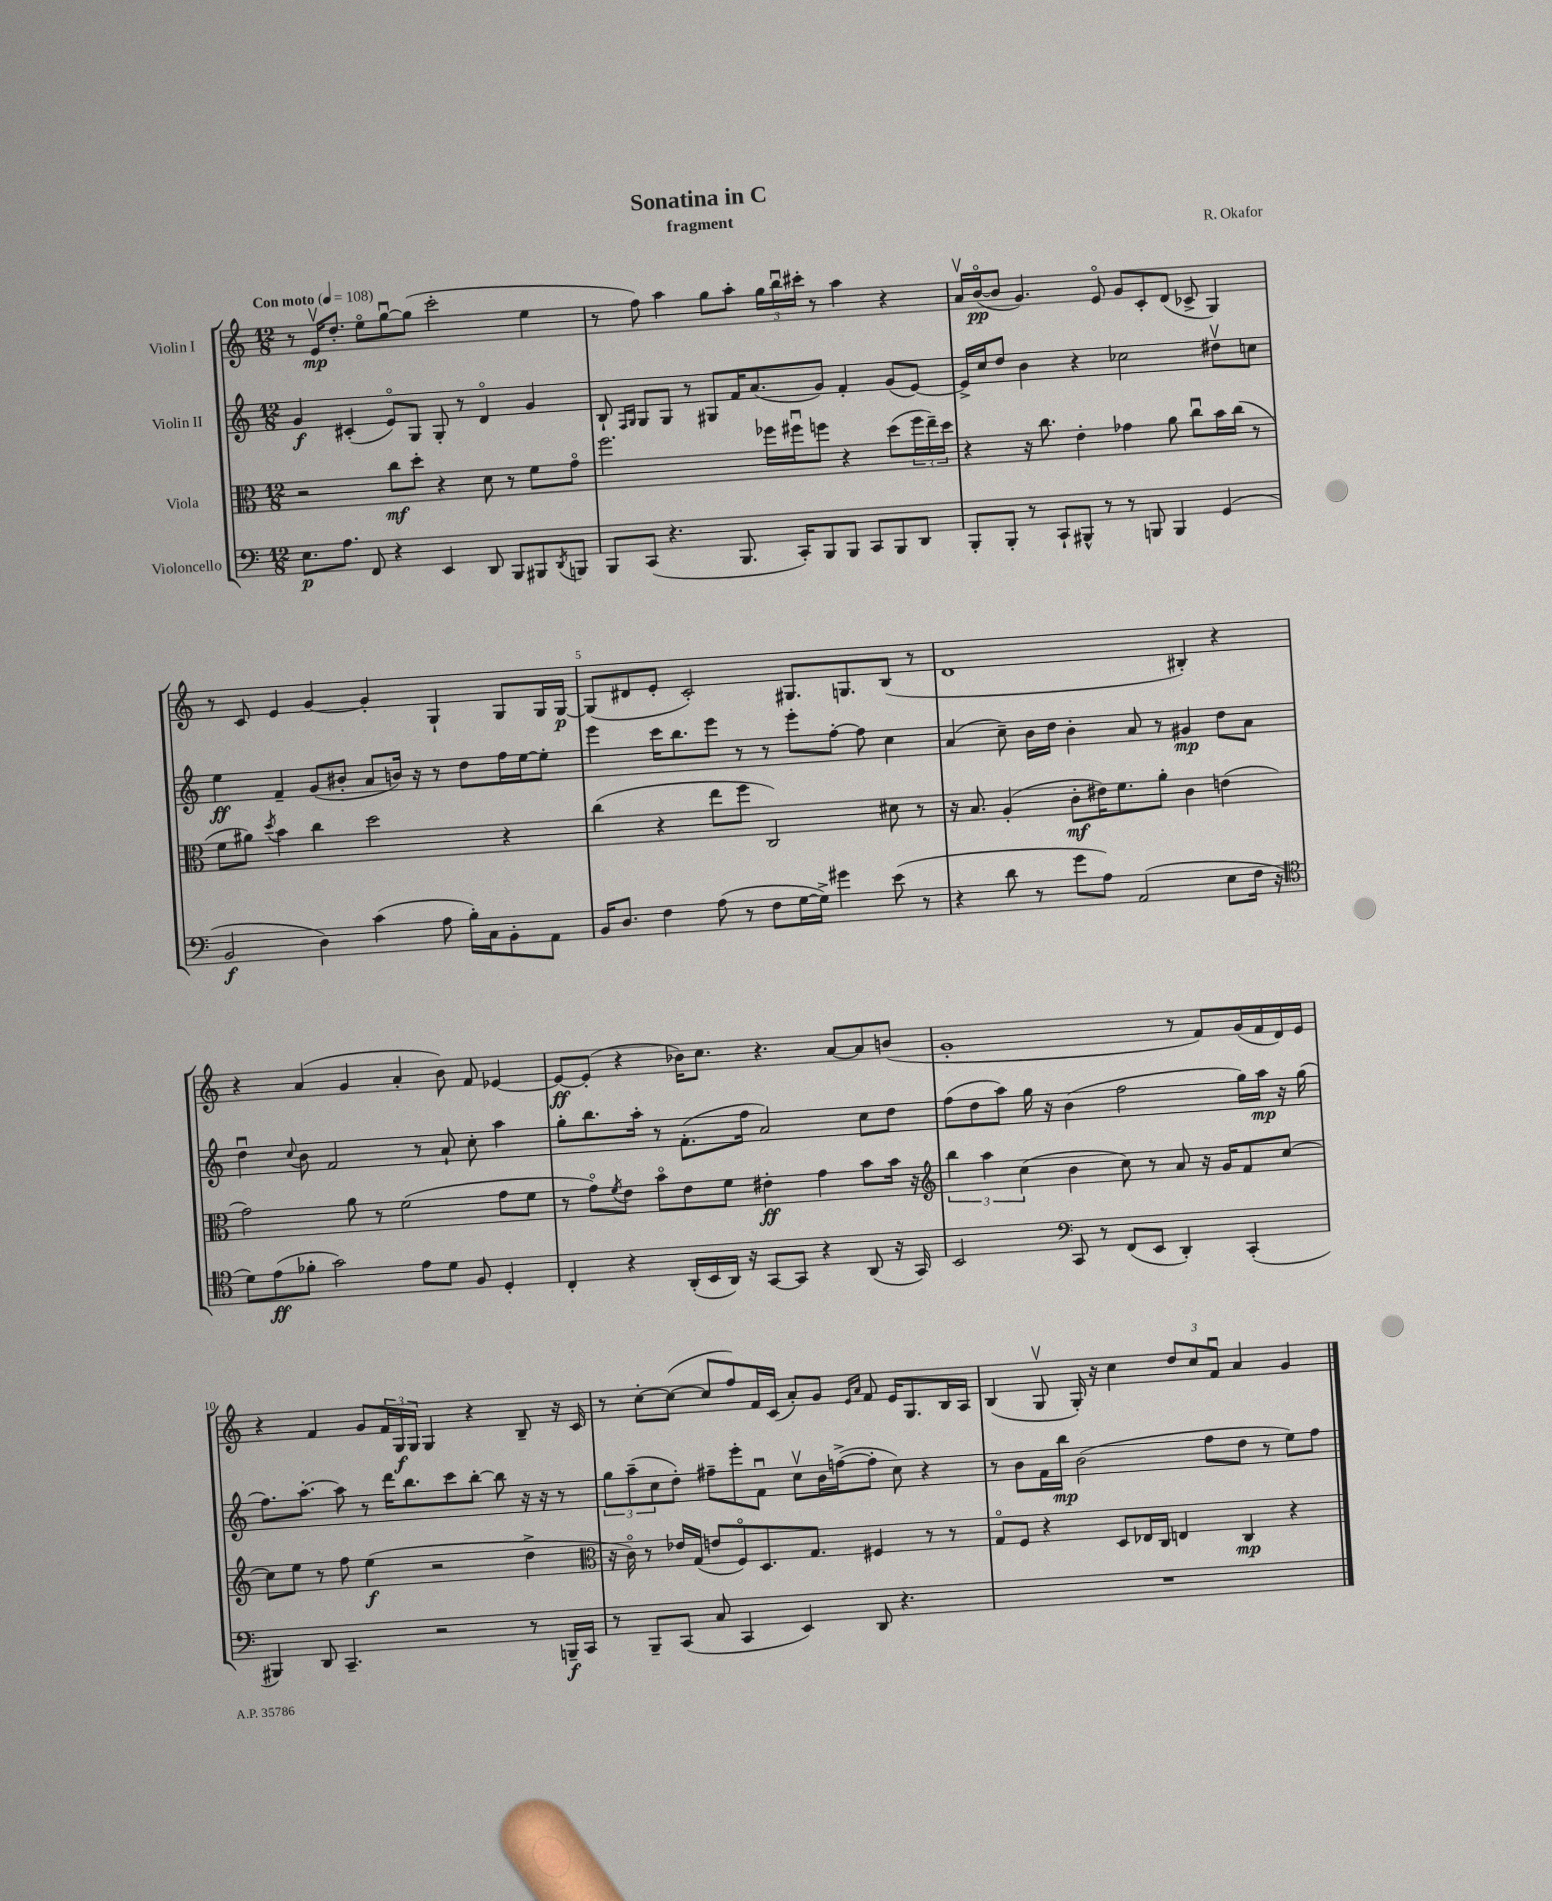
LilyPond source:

\header { title = "Sonatina in C" composer = "R. Okafor" subtitle = "fragment" }
<<
\new StaffGroup <<
\new Staff = "s0" \with { instrumentName = "Violin I" } {
    \clef treble \key c \major \numericTimeSignature \time 12/8 \tempo "Con moto" 4 = 108
    r8 e'16\upbow\mp d''8.-. e''8\flageolet g''8~\downbow g''8( c'''2-. e''4 |
    r8 f''8) a''4 g''8 a''8-. \tuplet 3/2 { g''16 b''16\downbow cis'''16-. } r8 a''4 r4 |
    a'16\upbow b'16~\flageolet\pp( b'8 g'4.) e'8\flageolet g'8 c'8-. d'8( ces'8-> g4) |
    r8 c'8 e'4 g'4~ g'4-. g4-! g8 g16 g16~\p |
    g8( dis'8 e'8-. c'2-.) gis8. g8. b8( r8 |
    d'1 bis4-.) r4 |
    r4 a'4( g'4 a'4-. b'8) f'8 ees'4~ |
    ees'8~\ff ees'8-.( r4 bes'16) c''8. r4. a'8~ a'8 b'8( |
    g'1-. r8 f'8) g'16( f'16 d'16) e'16 |
    r4 f'4 g'8 \tuplet 3/2 { f'16 g16\f g16 } g4 r4 b8-- r16 c'16 |
    r8 c''8~-. c''8~( c''8 f''8) f'16 c'16( a'8-.) g'8 \grace { e'16 a'16 } f'8 e'16 g8. b16 a16 |
    b4( g8\upbow g16-.) r16 c''4 \tuplet 3/2 { d''8 c''8 f'8\downbow } a'4 g'4 \bar "|." |
}
\new Staff = "s1" \with { instrumentName = "Violin II" } {
    \clef treble \key c \major \numericTimeSignature \time 12/8
    g'4\f cis'4-.( e'8\flageolet) g8 g8-. r8 d'4\flageolet g'4 |
    b8-! \grace { f16 g16 } g8 g8 r8 gis8 f'16 a'8.( g'8) f'4-. g'8( e'8~) |
    e'16-> c''16 d''8 b'4 r4 ces''2 dis''8\upbow c''8 |
    e''4\ff f'4-- g'8( bis'8-. a'8 b'16) r16 r8 d''8 f''16 e''16~ e''8-. |
    e'''4 c'''16 b''8. e'''8 r8 r8 e'''8-. f''8~-. f''8 c''4 |
    a'4( c''8--) b'16 d''16 b'4-. a'8 r8 gis'4\mp d''8 a'8 |
    d''4\downbow \appoggiatura { c''8 } b'8 f'2 r8 a'8-! c''8-. a''4 |
    g''8-. b''8. a''16-. r8 f'8.-.( f''16 a'2) c''8 d''8 |
    f''8( d''8 a''8) g''16 r16 b'4( f''2 g''16) a''16\mp r16 g''16( |
    f''8.) a''8.~-. a''8 r8 d'''16 b''8. c'''8 b''8~-. b''8 r16 r16 r8 |
    \tuplet 3/2 { g''8 a''8--( c''8 } d''8-.) fis''8-- e'''8-. f'8\downbow c''8\upbow b'16 f''16~->( f''8-. c''8) r4 |
    r8 b'8 f'16 b''16\mp b'2( f''8 d''8 r8 e''8) f''8 \bar "|." |
}
\new Staff = "s2" \with { instrumentName = "Viola" } {
    \clef alto \key c \major \numericTimeSignature \time 12/8
    r2 c''8\mf d''8-. r4 d'8 r8 f'8 g'8\flageolet |
    f''2. fes''16 fis''16\downbow f''8 r4 d''8( \tuplet 3/2 { f''16 e''16--) d''16 } |
    r4 r16 c''8. e'4-. ges'4 a'8 c''8\downbow b'16 c''16( r8 |
    f'8 ais'8) \acciaccatura { d''8 } b'4 c''4 d''2 r4 |
    c''4( r4 e''8 f''8 c2) dis'8 r8 |
    r16 b8. a4-.( c'8-.\mf eis'16) f'8. a'8-. c'4 e'4( |
    g'2) a'8 r8 f'2( g'8 f'8 |
    r8 g'8\flageolet) \acciaccatura { f'8 } e'8 b'8\flageolet e'8 f'8 eis'4-.\ff g'4 b'8 b'16 r16 |
    \clef treble \tuplet 3/2 { b''4 a''4 c''4( } b'4 c''8) r8 a'8 r16 g'16 f'8 c''8~ |
    c''8 e''8 r8 f''8 e''4\f( r2 d''4-> |
    \clef alto r16 c'16\flageolet) r8 ees'16 g16( e'8 f8\flageolet) d8. g8. fis4 r8 r8 |
    g8\flageolet f8 r4 d8 ees16 c16 e4 c4\mp r4 \bar "|." |
}
\new Staff = "s3" \with { instrumentName = "Violoncello" } {
    \clef bass \key c \major \numericTimeSignature \time 12/8
    e8.\p a8. f,8 r4 e,4 d,8 b,,8 bis,,8 \acciaccatura { d,8 } b,,8 |
    b,,8 c,8( r4. b,,8. c,16-.) b,,8 b,,8 c,8 b,,8 d,8 |
    b,,8-. b,,8-. r8 c,8-! bis,,8-^ r8 r8 b,,8 b,,4 g,4( |
    b,2\f d4) c'4( a8 b16-.) c16 b,8-. a,8 |
    b,16 d8. f4 a8( r8 f8 g16~ g16->) gis'4 e'8( r8 |
    r4 d'8 r8 g'8 a8) a,2( e8 f16 r16 |
    \clef tenor d'8) e'8\ff( fes'8-. g'2) e'8 d'8 f8 d4-. |
    c4-. r4 a,16-.( b,16 a,16) r16 g,8~ g,8 r4 a,8( r16 g,16) |
    b,2 \clef bass c,8 r8 f,8( e,8 d,4-.) c,4-.( |
    bis,,4) d,8 c,4.-- r2 r8 b,,16--\f c,16 |
    r8 b,,8-- c,8( c8 c,4 e,4) d,8 r4. |
    R1. \bar "|." |
}
>>
>>
\layout { \context { \Score \override BarNumber.break-visibility = ##(#f #t #t) barNumberVisibility = #(every-nth-bar-number-visible 5) } }
